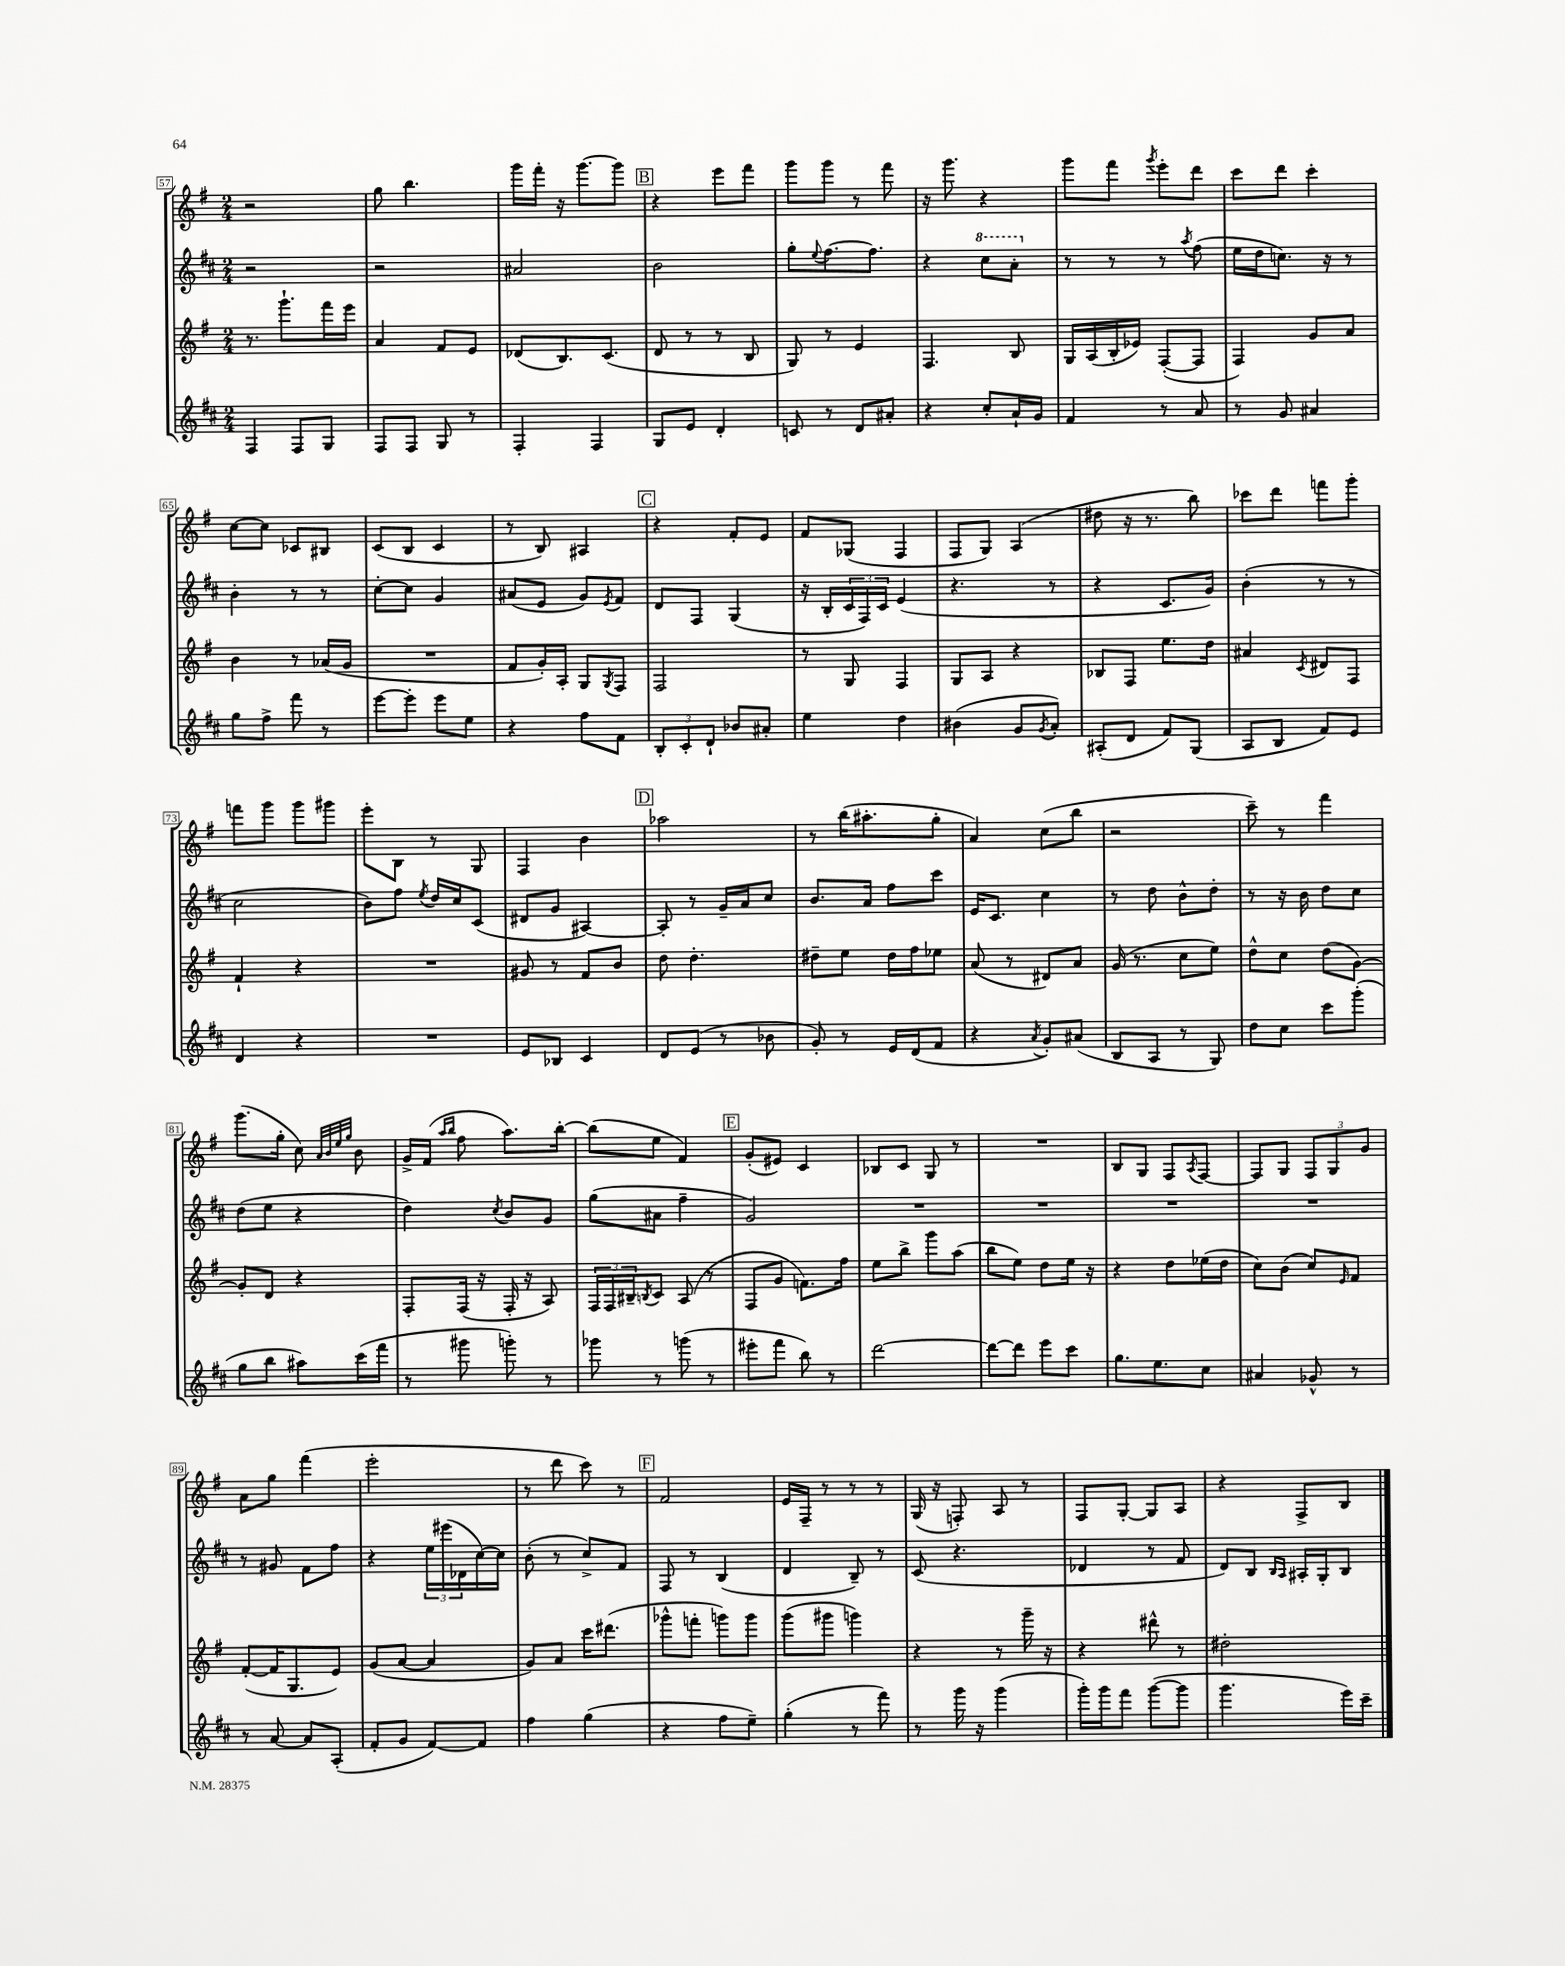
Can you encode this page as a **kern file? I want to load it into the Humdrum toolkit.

**kern	**kern	**kern	**kern
*part4	*part3	*part2	*part1
*staff4	*staff3	*staff2	*staff1
*clefG2	*clefG2	*clefG2	*clefG2
*k[f#c#]	*k[f#]	*k[f#c#]	*k[f#]
*M2/4	*M2/4	*M2/4	*M2/4
=57	=57	=57	=57
4F#/	8.r	2r	2r
.	8.ggg`\L	.	.
8F#/L	.	.	.
8G/J	16fff#\L	.	.
.	16eee\JJ	.	.
=58	=58	=58	=58
8F#/L	4a/	2r	8gg\
8F#/J	.	.	4.bb\
8G/	8f#/L	.	.
8r	8e/J	.	.
=59	=59	=59	=59
4F#'/	(8d-X/L	2a#X/	16ggg\LL
.	.	.	16fff#'\JJ
.	8.B/)	.	16r
.	.	.	[8.ggg\L
4F#/	.	.	.
.	(8.c/J	.	.
.	.	.	8ggg\J]
!!LO:REH:place=s1:t=B
=60	=60	=60	=60
8G/L	8d/	2b\	4r
8e/J	8r	.	.
4d'/	8r	.	8eee\L
.	8B/	.	8fff#\J
=61	=61	=61	=61
8cn/	8G/)	8gg'\L	8ggg\L
.	.	8qqee/	.
8r	8r	[8.ff#\	8ggg\J
8d/L	4e/	.	8r
.	.	8.ff#\J]	.
8a#X'/J	.	.	8fff#\
=62	=62	=62	=62
4r	4.F#/	4r	16r
.	.	.	8.ggg\
*	*	*8va	*
8cc#'/L	.	8ccc#\L	4r
16a`/L	8B/	8aa'\J	.
16g/JJ	.	.	.
=63	=63	=63	=63
*	*	*X8va	*
4f#/	16G/LL	8r	8ggg\L
.	(16A/	.	.
.	16B'/	8r	8fff#\J
.	16e-X/JJ)	.	.
.	.	.	8qggg/
8r	([8F#'/L	8r	8eee'\L
.	.	8qaa/	.
8a/	8F#/J]	(8ff#\	8ddd\J
=64	=64	=64	=64
8r	4F#/)	16ee\LL	8ccc\L
.	.	16dd\J	.
8g/	.	8.ccn\J)	8ddd\J
4a#X/	8g/L	.	4ccc'\
.	.	16r	.
.	8a/J	8r	.
!!LO:LB:g=z
=65	=65	=65	=65
8gg\L	4b\	4b'\	[8cc\L
8ff#^\J	.	.	8cc\J]
8fff#\	8r	8r	8c-X/L
8r	(16a-X/LL	8r	8B#X/J
.	16g/JJ	.	.
=66	=66	=66	=66
[8eee\L	2r	[8cc#'\L	(8c/L
8eee'\J]	.	8cc#\J]	8B/J
8eee\L	.	4g/	4c/
8ee\J	.	.	.
=67	=67	=67	=67
4r	8f#/L	(8a#X/L	8r
.	16g'/L)	8e/J	8B/)
.	16A'/JJ	.	.
8ff#\L	8G/L	8g/L)	4A#X/
.	8qG/	8qe/	.
8f#\J	8F#/J	8f#/J	.
!!LO:REH:place=s1:t=C
=68	=68	=68	=68
12B'/L	2F#/	8d/L	4r
12c#'/	.	.	.
.	.	8F#/J	.
12d`/J	.	.	.
8b-X/L	.	(4G/	8f#'/L
8a#X'/J	.	.	8e/J
=69	=69	=69	=69
4ee\	8r	16r	8f#/L
.	.	16B'/LL	.
.	8G/	24c#/	(8G-X/J
.	.	24F#/)	.
.	.	24c#/JJ	.
4dd\	4F#/	(4e/	4F#/
=70	=70	=70	=70
(4b#X\	8G/L	4.r	8F#/L
.	8A/J	.	8G/J)
8g/L	4r	.	(4A/
8qg/	.	.	.
8a'/J)	.	8r	.
=71	=71	=71	=71
(8A#X'/L	8B-X/L	4r	8dd#X\
8d/J	8F#/J	.	16r
.	.	.	8.r
8f#/L)	8.ee\L	8.c#/L	.
(8G/J	.	.	8bb\)
.	16dd\Jk	16g/Jk)	.
=72	=72	=72	=72
8A/L	4a#X/	(4b'\	8ccc-X\L
8B/J	.	.	8ddd\J
.	8qc/	.	.
8f#/L)	8d#X/L	8r	8fffn\L
8e/J	8F#/J	8r	8ggg'\J
!!LO:LB:g=z
=73	=73	=73	=73
4d/	4f#`/	2cc#\	8fffn\L
.	.	.	8ggg\J
4r	4r	.	8ggg\L
.	.	.	8ggg#X\J
=74	=74	=74	=74
2r	2r	8b\L)	8eee'\L
.	.	8ff#\J	8B\J
.	.	8qee/	.
.	.	16dd/LL	8r
.	.	16cc#/J	.
.	.	(8c#/J	8G/
=75	=75	=75	=75
8e/L	8g#X/	8d#X/L	4F#/
8B-X/J	8r	8g/J	.
4c#/	8f#/L	[4A#X/)	4b\
.	8b/J	.	.
!!LO:REH:place=s1:t=D
=76	=76	=76	=76
8d/L	8dd\	8A#'/]	2aa-X\
(8e/J	4.dd'\	8r	.
8r	.	16g~/LL	.
.	.	16a/J	.
8b-X\	.	8cc#/J	.
=77	=77	=77	=77
8g'/)	8dd#X~\L	8.b/L	8r
8r	8ee\J	.	(16bb\KL
.	.	16a/Jk	8.aa#X'\
16e/LL	16dd#\LL	8ff#\L	.
(16d/J	16ff#\J	.	.
8f#/J	8ee-X\J	8ccc#\J	8gg'\J
=78	=78	=78	=78
4r	(8a/	16e/KL	4a/)
.	.	8.c#/J	.
.	8r	.	.
8qa/	.	.	.
8g'/L)	8d#X/L)	4cc#\	(8cc\L
(8a#X/J	8a/J	.	8bb\J
=79	=79	=79	=79
8B/L	(16g/	8r	2r
.	8.r	.	.
8A/J	.	8dd\	.
8r	8cc\L	8b^^\L	.
8G/)	8ee\J)	8dd'\J	.
=80	=80	=80	=80
8dd\L	8dd^^\L	8r	8ccc~\)
8cc#\J	8cc\J	16r	8r
.	.	16b\	.
8ccc#\L	(8dd\L	8dd\L	4fff#\
(8ggg'\J	[8g\J)	8cc#\J	.
!!LO:LB:g=z
=81	=81	=81	=81
8gg\L	8g'/L]	(8dd\L	(8.ggg\L
8bb\J	8d/J	8ee\J	.
.	.	.	16gg'\Jk
8aa#X\L)	4r	4r	8cc\)
.	.	.	32qqa/LLL
.	.	.	32qqb/
.	.	.	32qqee/
.	.	.	32qqgg/JJJ
(16ccc#\L	.	.	8b\
16fff#\JJ	.	.	.
=82	=82	=82	=82
8r	8F#'/L	4dd\)	16g^/LL
.	.	.	(16f#/JJ
.	.	.	16qqaa/LL
.	.	.	16qqbb/JJ
8ggg#X\	(16F#/Jk	.	8ff#\
.	16r	.	.
.	.	8qcc#/	.
8gggn'\)	16F#'/	8b/L	8.aa\L)
.	16r	.	.
8r	8A/)	8g/J	.
.	.	.	[16bb'\Jk
=83	=83	=83	=83
8ggg-X\	24F#/LL	(8gg\L	(8bb\L]
.	24F#/	.	.
.	24B#X~/J	.	.
.	8qBn/	.	.
8r	8c/J	8a#X\J	8ee\J
(8gggn\	(8A/	4ff#~\	4f#/)
8r	8r	.	.
!!LO:REH:place=s1:t=E
=84	=84	=84	=84
8eee#X'\L	8F#/L	2g/)	(8g'/L
8fff#\J	8g/J	.	8e#X/J)
8bb\)	8.fn\L)	.	4c/
8r	.	.	.
.	16ff#\Jk	.	.
=85	=85	=85	=85
[2ddd\	8ee\L	2r	8B-X/L
.	8bb^\J	.	8c/J
.	8ggg\L	.	8G/
.	(8aa\J	.	8r
=86	=86	=86	=86
8ddd\L_	8bb\L	2r	2r
8ddd\J]	8ee\J)	.	.
8eee\L	8dd\L	.	.
8ccc#\J	16ee\Jk	.	.
.	16r	.	.
=87	=87	=87	=87
8.gg\L	4r	2r	8B/L
.	.	.	8G/J
8.ee\	.	.	.
.	8dd\L	.	8F#/L
.	.	.	8qA/
8cc#\J	(16ee-X\L	.	[8F#/J
.	16dd\JJ	.	.
=88	=88	=88	=88
4a#X/	8cc\L)	2r	8F#/L]
.	(8b\J	.	8G/J
8g-X^^/	8cc/L)	.	12F#/L
.	.	.	12G/
.	16qqe/	.	.
8r	8f#/J	.	.
.	.	.	12g/J
!!LO:LB:g=z
=89	=89	=89	=89
8r	([8f#'/L	8r	8a\L
[8a/	16f#/K]	8g#X/	8gg\J
.	8.G/	.	.
8a/L]	.	8f#\L	(4fff#\
(8A'/J	8e/J)	8ff#\J	.
=90	=90	=90	=90
8f#'/L	(8g/L	4r	2eee'\
8g/J	[8a/J	.	.
[8f#/L)	4a/]	24ee\LL	.
.	.	(24eee#X\	.
.	.	24d-X\	.
8f#/J]	.	[16cc#\)	.
.	.	16cc#\JJ]	.
=91	=91	=91	=91
4ff#\	8g/L)	(8b'\	8r
.	8a/J	8r	8ddd\
(4gg\	16ccc\KL	8cc#^/L)	8ccc\)
.	(8.ddd#X\J	.	.
.	.	8f#/J	8r
!!LO:REH:place=s1:t=F
=92	=92	=92	=92
4r	8ggg-X^^\L	8F#/	2f#/
.	8fffn'\J	8r	.
8ff#\L	8gggn\L)	(4B/	.
8ee~\J)	8ggg\J	.	.
=93	=93	=93	=93
(4gg'\	(8ggg\L	4d/	16e/LL
.	.	.	16F#~/JJ
.	8ggg#X\J	.	8r
8r	4gggn\)	8B~/)	8r
8fff#\)	.	8r	8r
=94	=94	=94	=94
8r	4r	(8c#/	(16G/
.	.	.	16r
16ggg\	.	4.r	8Fn'/)
16r	.	.	.
(4ggg\	8r	.	8A/
.	16ggg~\	.	8r
.	16r	.	.
=95	=95	=95	=95
16ggg'\LL)	4r	4d-X/	8F#/L
16ggg\J	.	.	.
8fff#\J	.	.	[8G'/J
([8ggg\L	8ddd#X^^\	8r	8G/L]
8ggg\J]	8r	8f#/	8A/J
=96	=96	=96	=96
4.ggg\	2dd#X'\	8d/L)	4r
.	.	8B/J	.
.	.	16qqB/LL	.
.	.	16qqA/JJ	.
.	.	16A#X'/LL	8F#^/L
.	.	16G'/J	.
16eee\LL)	.	8B/J	8B/J
16ccc#~\JJ	.	.	.
==	==	==	==
*-	*-	*-	*-
